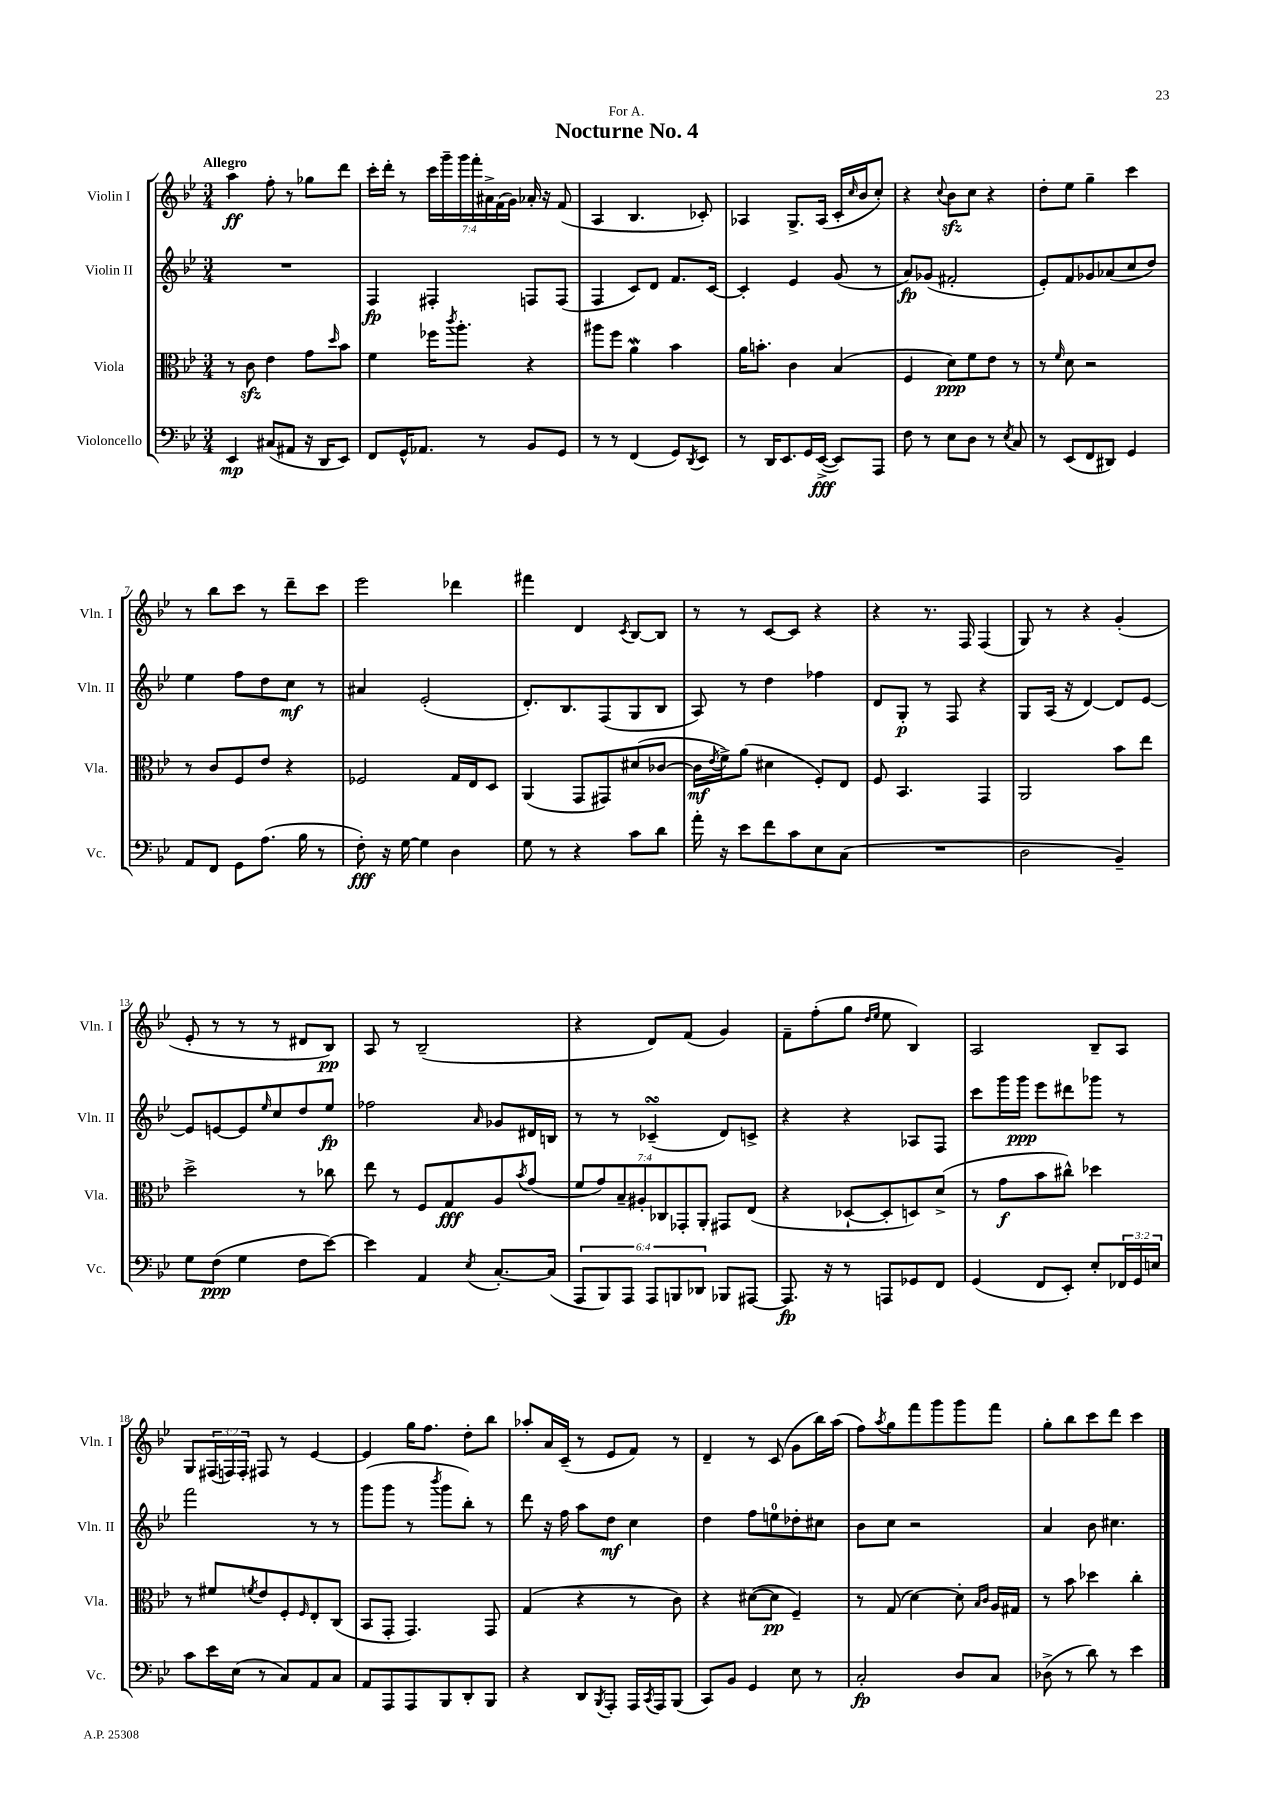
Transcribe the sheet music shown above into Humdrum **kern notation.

**kern	**kern	**kern	**kern
*staff4	*staff3	*staff2	*staff1
*clefF4	*clefC3	*clefG2	*clefG2
*k[b-e-]	*k[b-e-]	*k[b-e-]	*k[b-e-]
*M3/4	*M3/4	*M3/4	*M3/4
4EE-	8r	2.r	4aa
.	8c	.	.
(8C#	4e-	.	8ff'
8AA#	.	.	8r
16r	8g	.	8gg-
16DD	.	.	.
.	16qqdd	.	.
8EE-)	8b-	.	8ddd
=	=	=	=
8FF	4f	4F	16ccc'
.	.	.	16ddd'
16GG^^	.	.	8r
8.AA-	.	.	.
.	16ff-	4F#'	28ccc
.	.	.	28ggg~
.	8qccc	.	.
.	8.aa'	.	.
.	.	.	28ggg
.	.	.	28fff'
8r	.	.	.
.	.	.	28a#^
.	.	.	(28f
.	.	.	28g)
8BB-	4r	8F	16a-'
.	.	.	16r
8GG	.	(8F	(8f
=	=	=	=
8r	8aa#	4F	4A
8r	8ff	.	.
(4FF	4a	8c)	4.B-
.	.	8d	.
8GG)	4b-	8.f	.
8qDD	.	.	.
8EE-	.	.	8c-')
.	.	[16c	.
=	=	=	=
8r	16a	4c']	4A-
.	8.b'	.	.
16DD	.	.	.
8.EE-	.	.	.
.	4c	4e-	8.G^
16GG	.	.	.
([16EE-^	.	.	(16A-
8EE-])	(4B-	(8g	16c'
.	.	.	16qqcc
.	.	.	16b-
8AAA	.	8r	8cc')
=	=	=	=
8F	4F	8a)	4r
8r	.	(8g-	.
.	.	.	8qqcc
8E-	8d)	2f#'	8b-
8D	8f	.	8cc
8r	8e-	.	4r
8qE-	.	.	.
8C	8r	.	.
=	=	=	=
8r	8r	8e-')	8dd'
.	16qqf	.	.
(8EE-	8d	8f	8ee-
8FF	2r	8g-	4gg~
8DD#)	.	(8a-	.
4GG	.	8cc	4ccc
.	.	8dd)	.
=	=	=	=
8AA	8r	4ee-	8r
8FF	8c	.	8bb-
8GG	8F	8ff	8ccc
(8.A	8e-	8dd	8r
.	4r	8cc	8ddd~
16B-	.	.	.
8r	.	8r	8ccc
=	=	=	=
8F')	2F-	4a#	2eee-
16r	.	.	.
[16G	.	.	.
4G]	.	(2e-'	.
4D	16G	.	4ddd-
.	16E-	.	.
.	8D	.	.
=	=	=	=
8G	(4AA	8.d')	4fff#
8r	.	.	.
.	.	8.B-	.
4r	8GG	.	4d
.	8GG#)	(8F	.
.	.	.	8qc
8c	(8d#	8G	[8B-
8d	[8c-	8B-	8B-]
=	=	=	=
16a'	16c-]	8A)	8r
.	8qe-	.	.
16r	16f^)	.	.
8e-	(8a	8r	8r
8f	4d#	4dd	[8c
8c	.	.	8c]
8E-	8F')	4ff-	4r
(8C	8E-	.	.
=	=	=	=
2.r	8F	8d	4r
.	4.BB-	8G'	.
.	.	8r	8.r
.	.	8F	.
.	.	.	16F
.	4GG	4r	(4F
=	=	=	=
2D	2AA	8G	8G)
.	.	(16A	8r
.	.	16r	.
.	.	[4d)	4r
4BB-~)	8b-	8d]	(4g'
.	8ee-	[8e-	.
=	=	=	=
8G	2dd^	8e-]	8e-'
(8F	.	[8e	8r
4G	.	8e]	8r
.	.	16qqee-	.
.	.	8cc	8r
8F	8r	8dd	8d#
[8e-)	8cc-	8ee-	8B-)
=	=	=	=
4e-]	8ee-	2ff-	8A
.	8r	.	8r
4AA	8F	.	(2B-~
.	8G	.	.
8qE-	.	16qqa	.
[8.C'	8A	8g-	.
.	8qb-	.	.
.	(8g	16d#	.
(16C]	.	16B	.
=	=	=	=
12AAA	14f	8r	4r
.	14g)	.	.
12BBB-)	.	.	.
.	.	8r	.
.	14B-~	.	.
12AAA	.	.	.
.	14A#'	.	.
12AAA	.	(4c-~	8d)
.	14C-	.	.
12BBB	.	.	.
.	14GG-'	.	.
.	.	.	(8f
12DD-	.	.	.
.	14AA'	.	.
8BBB-	8GG#	8d)	4g)
[8AAA#	(8E-	8c^	.
=	=	=	=
8.AAA#]	4r	4r	8f~
.	.	.	(8ff'
16r	.	.	.
8r	[8D-`	4r	8gg
.	.	.	16qqdd
.	.	.	16qqee-
8AAA	8D-']	.	8ee-
8GG-	8D)	8A-	4B-)
8FF	(8d^	8F	.
=	=	=	=
(4GG	8r	8ccc	2A
.	8g	16ggg	.
.	.	16ggg	.
8FF	8b-	8eee-	.
8EE-')	8cc#^^)	8ddd#	.
8E-'	4dd-	8ggg-	8B-~
24FF-	.	8r	8A
24GG	.	.	.
24E	.	.	.
=	=	=	=
8c	8r	2fff	8G
16e-	8f#	.	(24F#
.	.	.	24F)
(16E-	.	.	.
.	.	.	24F'
.	8qf	.	.
8r	8e-	.	8F#
8C)	8F'	.	8r
.	16qqF	.	.
8AA	8E-'	8r	[4e-
8C	(8C	8r	.
=	=	=	=
8AA	8BB-	(8ggg	4e-]
8AAA	8GG'	8ggg	.
8AAA	4.GG)	8r	16gg
.	.	.	8.ff
.	.	8qbbb-	.
8BBB-	.	8ggg	.
8DD'	.	8bb-')	8dd'
8BBB-	8GG	8r	8bb-
=	=	=	=
4r	(4G	8ddd	8aa-'
.	.	16r	16a
.	.	16ff	(16c~
8DD	4r	8aa	8r
8qBBB-	.	.	.
8AAA'	.	8dd	8e-
16AAA	8r	4cc	8f)
8qCC	.	.	.
16AAA	.	.	.
(8BBB-	8c)	.	8r
=	=	=	=
8CC)	4r	4dd	4d~
8BB-	.	.	.
4GG	([8d#	8ff	8r
.	8d#]	8ee	(8c
8E-	4F~)	8dd-'	8g
8r	.	8cc#	16bb-)
.	.	.	(16aa
=	=	=	=
2C'	8r	8b-	8ff)
.	.	.	8qaa
.	(8G	8cc	8gg
.	[4d)	2r	8fff
.	.	.	8ggg
8D	8d']	.	8ggg
.	16qqB-	.	.
.	16qqc	.	.
8C	16A	.	8fff
.	16G#	.	.
=	=	=	=
(8D-^	8r	4a	8gg'
8r	8b-	.	8bb-
8d)	4dd-	8b-	8ccc
8r	.	4.cc#	8ddd
4e-	4cc'	.	4ccc
==	==	==	==
*-	*-	*-	*-
